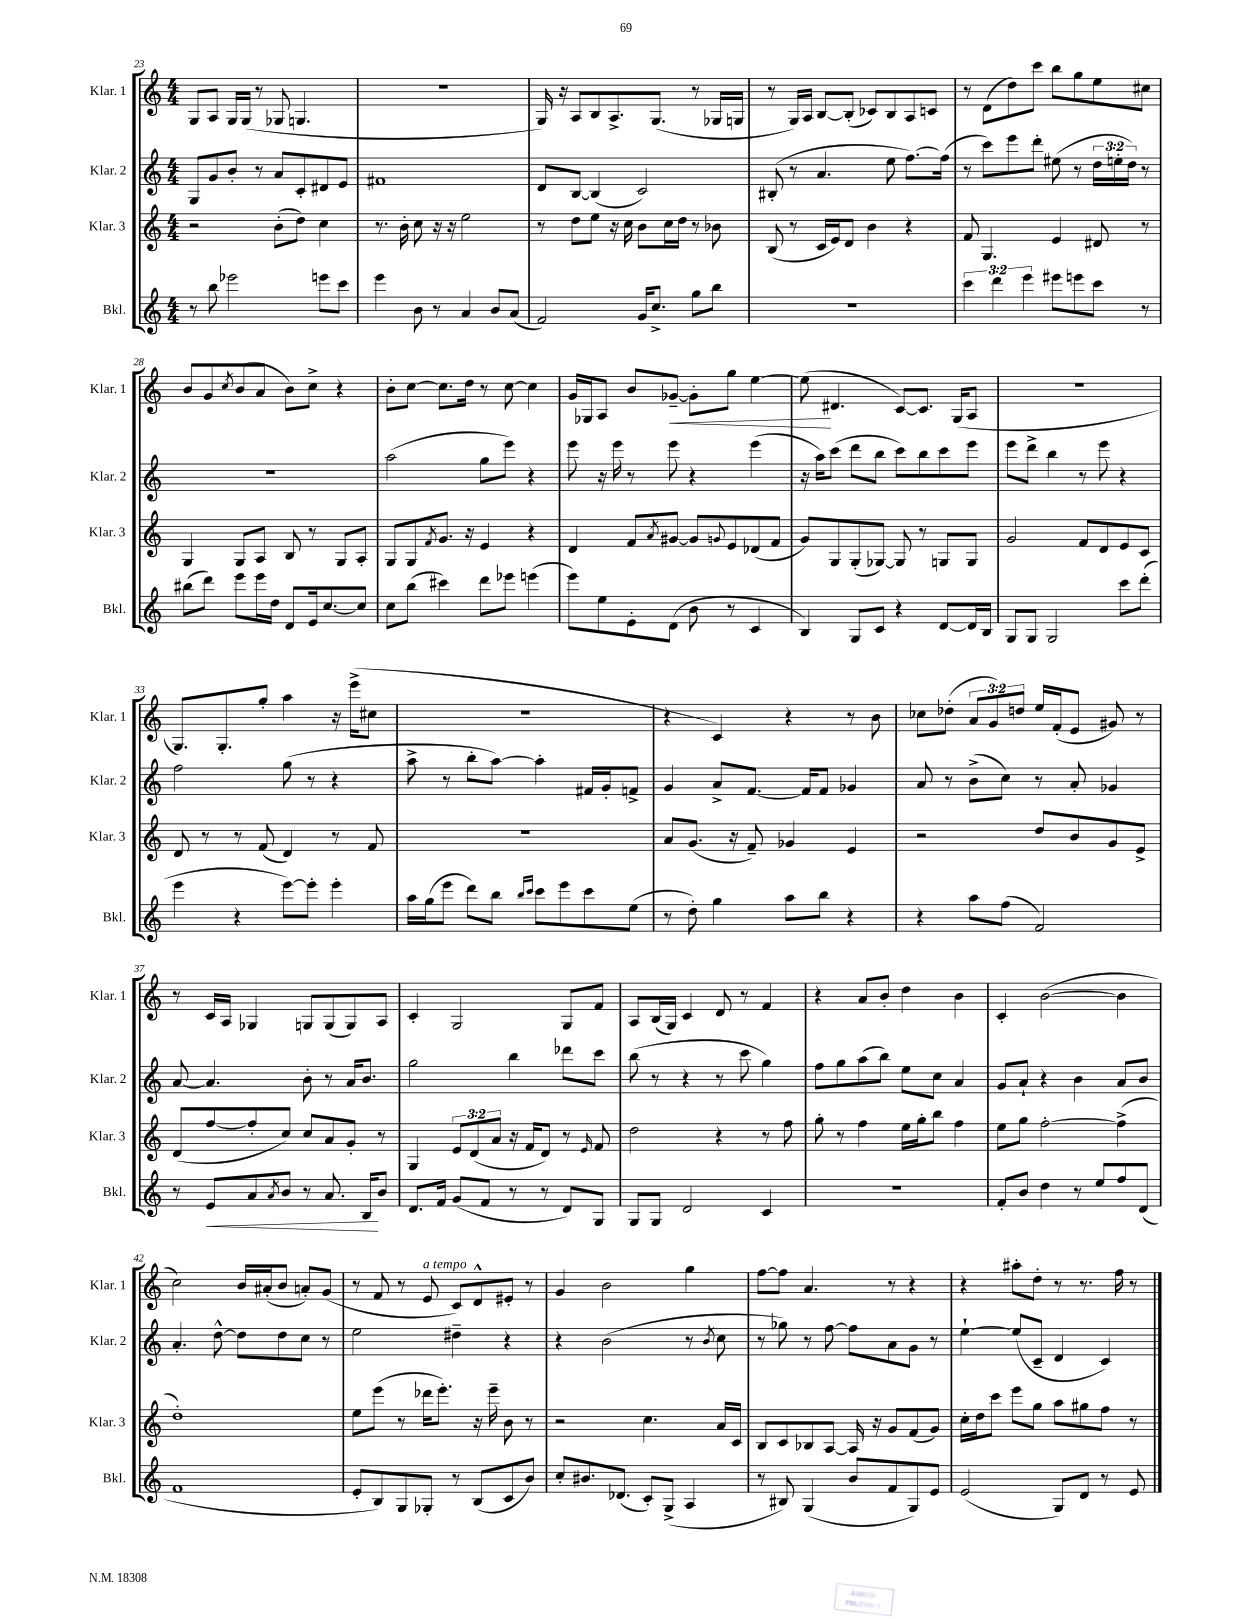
<<
\new StaffGroup <<
\new Staff = "s0" \with { instrumentName = "Klar. 1" shortInstrumentName = "Klar. 1" } {
    \clef treble \key c \major \numericTimeSignature \time 4/4 \override Staff.TupletNumber.text = #tuplet-number::calc-fraction-text
    g8 a8 g16 g16( r8 ges8 g4. |
    R1 |
    g16) r16 a8 b8 a8.-> g8.( r8 ges16 g16 |
    r8 g16) a16 b8~ b8-.( ces'8) b8 a8 c'8 |
    r8 d'8( d''8) c'''8 b''8 g''8 e''8 cis''8 |
    b'8 g'8 \acciaccatura { c''8 } b'8( a'8 b'8) c''8-> r4 |
    b'8-. c''8~ c''8. d''16 r8 c''8~ c''4 |
    g'16 ges16 a8 b'8 ges'8~--\< ges'8-. g''8 e''4~ |
    e''8\!( dis'4. c'8~) c'8. g16( a8 |
    r1 |
    g8.) g8.-. g''8-. a''4 r16 e'''16->( cis''8 |
    R1 |
    r4 c'4) r4 r8 b'8 |
    ces''8 des''8-.( \tuplet 3/2 { a'8 g'8) d''8 } e''16 f'16-.( e'8 gis'8) r8 |
    r8 c'16 a16 ges4 g8 g8( g8) a8 |
    c'4-. g2 g8 f'8 |
    a8 b16( g16) c'4 d'8 r8 f'4 |
    r4 a'8 b'8-. d''4 b'4 |
    c'4-. b'2~( b'4 |
    c''2) b'16 ais'16-.( b'8 a'8-.) g'8( |
    r8 f'8 r8 e'8^\markup { \italic "a tempo" } c'8) d'8-^ eis'8-. r8 |
    g'4 b'2 g''4 |
    f''8~ f''8 a'4. r8 r4 |
    r4 ais''8-. d''8-. r8 r8. f''16 r8 \bar "|." |
}
\new Staff = "s1" \with { instrumentName = "Klar. 2" shortInstrumentName = "Klar. 2" } {
    \clef treble \key c \major \numericTimeSignature \time 4/4 \override Staff.TupletNumber.text = #tuplet-number::calc-fraction-text
    g8 g'8 b'8-. r8 a'8 c'8-. dis'8 e'8 |
    fis'1 |
    d'8 b8~ b4( c'2) |
    bis8-.( r8 a'4. e''8 f''8.~) f''16( |
    r8 c'''8) e'''8 d'''8-. eis''8( r8 \tuplet 3/2 { d''16 e''16-. d''16) } r8 |
    R1 |
    a''2( g''8 e'''8) r4 |
    e'''8 r16 e'''16 r8 e'''8 r4 e'''4( |
    r16 a''16) c'''8( d'''8 b''8 c'''8) b''8 c'''8 e'''8 |
    e'''8 d'''8-> b''4 r8 e'''8 r4 |
    f''2 g''8( r8 r4 |
    a''8-> r8 b''8-. a''8~) a''4-. fis'16 g'16-. f'8-> |
    g'4 a'8-> f'8.~ f'16 f'8 ges'4 |
    a'8 r8 b'8->( c''8) r8 a'8-. ges'4 |
    a'8~ a'4. b'8-. r8 a'16 b'8. |
    g''2 b''4 des'''8 c'''8 |
    b''8( r8 r4 r8 c'''8 g''4) |
    f''8 g''8 a''8( b''8) e''8 c''8 a'4 |
    g'8 a'8-! r4 b'4 a'8 b'8 |
    a'4.-. d''8~-^ d''8 d''8 c''8 r8 |
    e''2 dis''4-- r4 |
    r4 b'2( r8 \acciaccatura { b'8 } c''8 |
    r8 ges''8) r8 f''8~ f''8 a'8 g'8 r8 |
    e''4~-! e''8( c'8-- d'4 c'4) \bar "|." |
}
\new Staff = "s2" \with { instrumentName = "Klar. 3" shortInstrumentName = "Klar. 3" } {
    \clef treble \key c \major \numericTimeSignature \time 4/4 \override Staff.TupletNumber.text = #tuplet-number::calc-fraction-text
    r2 b'8-.( d''8) c''4 |
    r8. b'16-. c''8 r16 r16 e''2 |
    r8 d''8 e''8 r16 c''16 b'8 c''16 d''16 r8 bes'8 |
    b8( r8 c'16 e'16) d'8 b'4 r4 |
    f'8 g4. e'4 dis'8 r8 |
    g4 g8 a8 b8 r8 g8 a8-. |
    g8 g8 \acciaccatura { f'8 } g'8. r16 e'4 r4 |
    d'4 f'8 \acciaccatura { a'8 } gis'8~ gis'8 \appoggiatura { g'8 } e'8 des'8( f'8 |
    g'8) g8 g8-.( ges8~) ges8 r8 g8 g8 |
    g'2 f'8 d'8 e'8 c'8 |
    d'8 r8 r8 f'8( d'4) r8 f'8 |
    R1 |
    a'8 g'8.( r16 f'8--) ges'4 e'4 |
    r2 d''8 b'8 g'8 e'8-> |
    d'8( f''8~ f''8-. c''8) c''8 a'8 g'8-. r8 |
    g4 \tuplet 3/2 { e'8 d'8( a'8 } r16 f'16 d'8) r8 \grace { e'16 } f'8 |
    d''2 r4 r8 f''8 |
    g''8-. r8 f''4 e''16 g''16-. b''8 f''4 |
    e''8 g''8 f''2~-. f''4->( |
    d''1-.) |
    e''8 e'''8( r8 des'''16 e'''8.-.) r16 e'''16-- b'8 r8 |
    r2 c''4. a'16 c'16 |
    b8 c'8 bes8 a8~ a16 r16 g'8 f'8( g'8) |
    c''16-. d''16 c'''8 e'''8 g''8 a''8 gis''8 f''8 r8 \bar "|." |
}
\new Staff = "s3" \with { instrumentName = "Bkl." shortInstrumentName = "Bkl." } {
    \clef treble \key c \major \numericTimeSignature \time 4/4 \override Staff.TupletNumber.text = #tuplet-number::calc-fraction-text
    r8 b''8 ees'''2 e'''8 c'''8 |
    e'''4 b'8 r8 a'4 b'8 a'8( |
    f'2) g'16 c''8.-> g''8 b''8 |
    R1 |
    \tuplet 3/2 { c'''4 d'''4 e'''4 } eis'''8 e'''8 c'''8 r8 |
    bis''8( d'''8) e'''8 e'''16 d''16 d'8 e'16 c''8.~ c''8 |
    c''8 b''8( cis'''4) d'''8 ees'''8 e'''4( |
    e'''8) e''8 e'8-. d'8( b'8 r8 c'4 |
    b4) g8 c'8 r4 d'8~ d'16 b16 |
    g8 g8 g2 c'''8 d'''8-.( |
    e'''4 r4 e'''8~) e'''8-. e'''4-. |
    a''16 g''16( e'''8 d'''8) b''8 \grace { b''16 c'''16 } c'''8 e'''8 c'''8 e''8( |
    r8 d''8-.) g''4 a''8 b''8 r4 |
    r4 a''8 f''8( f'2) |
    r8 e'8\< a'8 \acciaccatura { a'8 } b'8 r8 a'8. b16\! b'8 |
    d'8. f'16 g'8( f'8 r8 r8 d'8) g8 |
    g8 g8 d'2 c'4 |
    R1 |
    f'8-. b'8 d''4 r8 e''8 f''8 d'8( |
    f'1 |
    e'8-. b8) g8 ges8-. r8 b8( c'8 b'8) |
    c''8-. bis'8. des'8.( c'8-.) g8->( a4 |
    r8 bis8) g4( b'8 f'8 g8) e'8 |
    e'2( g8) d'8 r8 e'8 \bar "|." |
}
>>
>>
\layout { \context { \Score currentBarNumber = #23 } }
